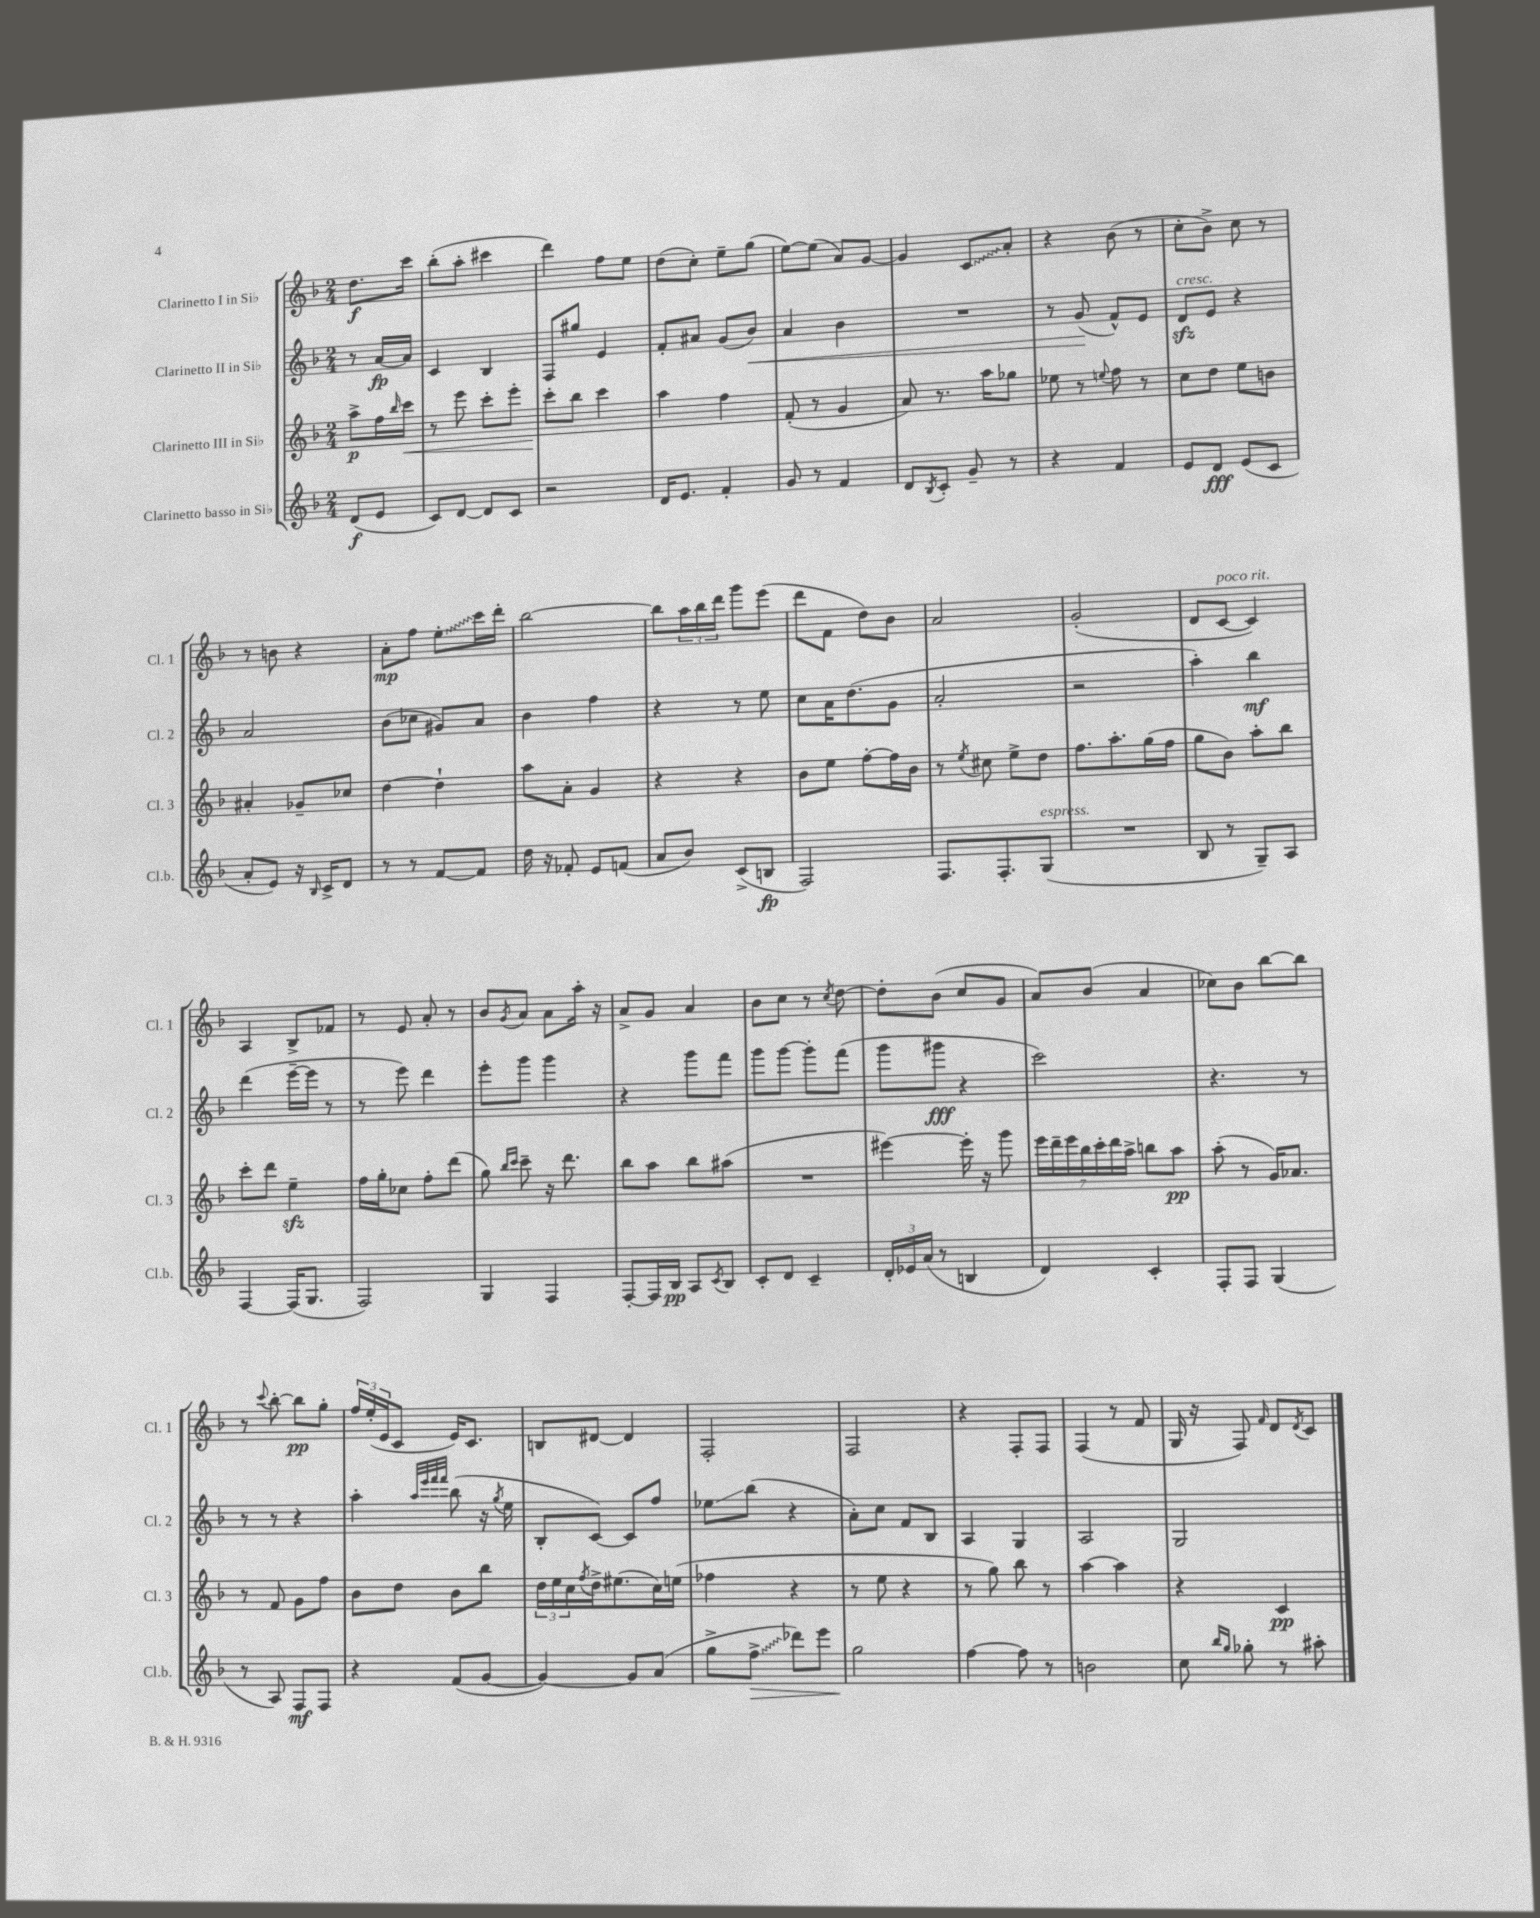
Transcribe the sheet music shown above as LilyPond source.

<<
\new StaffGroup <<
\new Staff = "s0" \with { instrumentName = "Clarinetto I in Sib" shortInstrumentName = "Cl. 1" } {
    \clef treble \key f \major \numericTimeSignature \time 2/4 \partial 4
    d''8.\f c'''16 |
    bes''8-.( a''8-. cis'''4 |
    d'''4) f''8 e''8 |
    d''8( c''8-.) e''8-- g''8( |
    e''8~) e''8( a'8) g'8~ |
    g'4 \once \override Glissando.style = #'zigzag c'8\glissando a'8-. |
    r4 bes'8( r8 |
    c''8-. bes'8->) c''8 r8 |
    r8 b'8 r4 |
    a'8-.\mp f''8 \once \override Glissando.style = #'zigzag e''8-.\glissando c'''16 d'''16-. |
    bes''2~ |
    bes''8 \tuplet 3/2 { a''16 bes''16 d'''16 } g'''8 e'''8( |
    d'''8 f'8 d''8) bes'8 |
    a'2 |
    g'2-.( |
    d'8 c'8~^\markup { \italic "poco rit." } c'4) |
    a4 bes8-> fes'8 |
    r8 e'8 a'8-. r8 |
    bes'8 \acciaccatura { g'8 } a'8 a'8 a''16-. r16 |
    a'8-> g'8 a'4 |
    bes'8 c''8 r8 \acciaccatura { c''8 } d''8~ |
    d''8-. bes'8( c''8 g'8 |
    a'8) bes'8( a'4 |
    ces''8) bes'8 bes''8~ bes''8 |
    r8 \appoggiatura { c'''8 } bes''8~-. bes''8\pp g''8-. |
    \tuplet 3/2 { f''16 e''16-.( e'16 } c'8 e'16) c'8. |
    b8 dis'8~ dis'4 |
    f2-. |
    f2 |
    r4 f8-. f8 |
    f4( r8 f'8 |
    g16 r16 f8) \grace { f'16 } d'8 \acciaccatura { d'8 } c'8 \bar "|." |
}
\new Staff = "s1" \with { instrumentName = "Clarinetto II in Sib" shortInstrumentName = "Cl. 2" } {
    \clef treble \key f \major \numericTimeSignature \time 2/4 \partial 4
    r8 a'16~\fp a'16 |
    c'4 bes4 |
    f8 gis''8 e'4 |
    f'8-. ais'8 g'8( bes'8\<) |
    a'4 bes'4 |
    R2 |
    r8 g'8\!( f'8-^) e'8 |
    d'8\sfz^\markup { \italic "cresc." } e'8 r4 |
    a'2 |
    bes'8( ces''8 gis'8) a'8 |
    bes'4 f''4 |
    r4 r8 e''8 |
    c''8 a'16 d''8.( g'8 |
    a'2-. |
    r2 |
    a''4-.) bes''4\mf |
    d'''4( e'''16~-- e'''16 r8 |
    r8 e'''8) d'''4 |
    e'''8-. g'''8 g'''4 |
    r4 g'''8 f'''8 |
    g'''8 g'''8~ g'''8-. f'''8( |
    g'''8 gis'''8\fff r4 |
    c'''2) |
    r4. r8 |
    r8 r8 r4 |
    a''4-. \grace { a''32 e'''32 f'''32 f'''32 } bes''8( r16 \acciaccatura { g''8 } e''16 |
    bes8-. c'8~) c'8 f''8 |
    ees''8\glissando bes''8( r4 |
    a'8-.) c''8 f'8 bes8 |
    a4 g4 |
    a2 |
    g2 \bar "|." |
}
\new Staff = "s2" \with { instrumentName = "Clarinetto III in Sib" shortInstrumentName = "Cl. 3" } {
    \clef treble \key f \major \numericTimeSignature \time 2/4 \partial 4
    a''8->\p f''16 \grace { bes''16 } c'''16\< |
    r8 e'''8 c'''8-. e'''8-. |
    c'''8-.\! bes''8 c'''4 |
    a''4 f''4 |
    f'8-.( r8 g'4 |
    a'8) r8. a''16 ges''8 |
    ees''8 r8 \appoggiatura { e''8 } f''8 r8 |
    c''8 d''8 e''8 b'8 |
    ais'4-. ges'8-- ces''8 |
    d''4~ d''4-! |
    a''8 a'8-. g'4 |
    r4 r4 |
    bes'8 e''8 f''8~-. f''16 bes'16 |
    r8 \acciaccatura { e''8 } cis''8 e''8-> d''8 |
    f''8. a''8.-. g''16( f''16 |
    g''8 bes'8) a''8-. bes''8 |
    c'''8-. d'''8 e''4--\sfz |
    f''16 g''16-. ces''8 f''8-. d'''8( |
    g''8) \grace { bes''16 c'''16 } c'''8-- r16 d'''8. |
    bes''8 a''8 bes''8 ais''8( |
    R2 |
    eis'''4~) eis'''16-. r16 g'''8 |
    \tuplet 7/4 { e'''16 d'''16-- e'''16 bes''16 c'''16-. d'''16 a''16-> } b''8 a''8\pp |
    a''8-.( r8 g'16) aes'8. |
    r8 f'8 g'8 f''8 |
    bes'8 d''8 bes'8 bes''8 |
    \tuplet 3/2 { d''16 e''16 c''16 } \acciaccatura { f''8 } d''16-> eis''8.( c''16) e''16( |
    fes''4 r4 |
    r8 e''8 r4 |
    r8 g''8) bes''8 r8 |
    a''4~ a''4 |
    r4 c'4\pp \bar "|." |
}
\new Staff = "s3" \with { instrumentName = "Clarinetto basso in Sib" shortInstrumentName = "Cl.b." } {
    \clef treble \key f \major \numericTimeSignature \time 2/4 \partial 4
    d'8\f( e'8 |
    c'8) d'8~ d'8 c'8 |
    r2 |
    d'16 e'8. f'4-. |
    g'8 r8 f'4 |
    d'8 \acciaccatura { bes8 } c'8-. g'8-- r8 |
    r4 f'4 |
    e'8 d'8\fff e'8( c'8 |
    a'8-. e'8) r16 \grace { bes16 } c'16-> d'8 |
    r8 r8 f'8~ f'8 |
    d''16 r16 fes'8-. e'8 f'8( |
    a'8 bes'8) c'8->( b8\fp |
    f2) |
    f8. f8.-. g8^\markup { \italic "espress." }( |
    R2 |
    bes8 r8 g8--) a8 |
    f4~ f16( g8. |
    f2) |
    g4 f4 |
    f8~-. f16 bes16\pp a8 \acciaccatura { c'8 } bes8 |
    c'8-. d'8 c'4-- |
    \tuplet 3/2 { d'16-. ees'16 a'16( } r8 b4 |
    d'4) c'4-. |
    f8-. f8 g4( |
    r8 a8) f8\mf f8 |
    r4 f'8( g'8~ |
    g'4~) g'8 a'8( |
    g''8-> \once \override Glissando.style = #'zigzag f''8->\glissando\> des'''8) e'''8 |
    g''2\! |
    f''4~ f''8 r8 |
    b'2 |
    c''8 \grace { bes''16 g''16 } ges''8-. r8 ais''8-. \bar "|." |
}
>>
>>
\layout { \context { \Score \remove "Bar_number_engraver" } }
